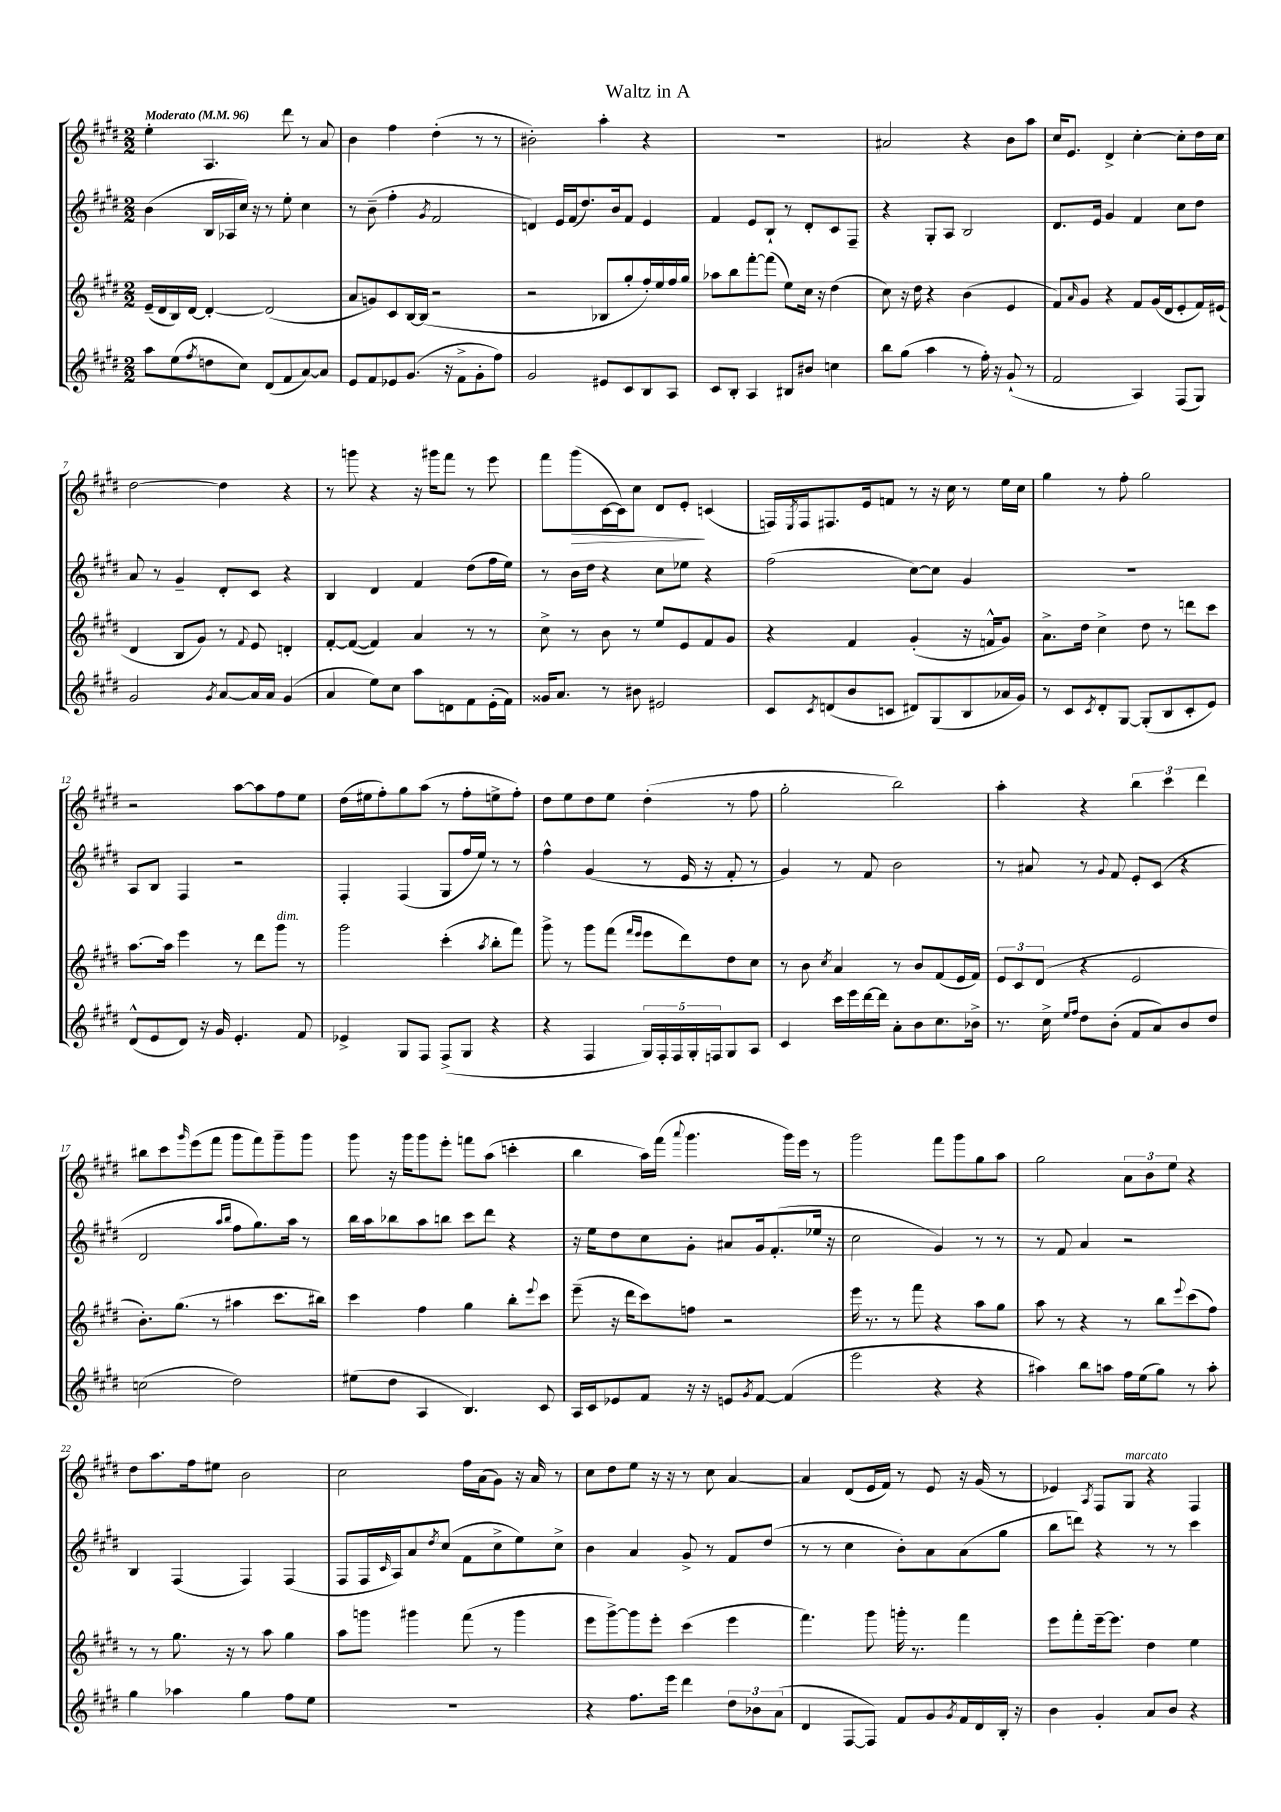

**kern	**kern	**kern	**kern	**dynam
*part4	*part3	*part2	*part1	*part1
*staff4	*staff3	*staff2	*staff1	*staff1
*clefG2	*clefG2	*clefG2	*clefG2	*
*k[f#c#g#d#]	*k[f#c#g#d#]	*k[f#c#g#d#]	*k[f#c#g#d#]	*
*M2/2	*M2/2	*M2/2	*M2/2	*
*MM96	*MM96	*MM96	*MM96	*
=1	=1	=1	=1	=1
!	!	!	!LO:TX:a:B:t=Moderato	!
8aa\L	(16e~/LL	(4b\	4ee'\	.
.	16d#/	.	.	.
(8ee\	16B/)	.	.	.
.	[16d#/JJ	.	.	.
8qff#/	.	.	.	.
8ddn\	4d#'/_	16B/LL	4.A/	.
.	.	16A-X/	.	.
8cc#\J)	.	16cc#/JJ)	.	.
.	.	16r	.	.
(8d#/L	(2d#/]	8r	.	.
8f#/	.	8ee'\	8ddd#\	.
[8a/)	.	4cc#\	8r	.
8a/J]	.	.	8a/	.
=2	=2	=2	=2	=2
8e/L	8a/L	8r	4b\	.
8f#/	8gn/)	(8b~\	.	.
8e-X/	8c#/	4ff#'\	4ff#\	.
(8.g#/J	[16B/L	.	.	.
.	(16B/JJ]	.	.	.
.	.	8qg#/	.	.
.	2r	2f#/	(4dd#'\	.
16r	.	.	.	.
8f#^\L	.	.	.	.
8g#'\	.	.	8r	.
8ff#\J)	.	.	8r	.
=3	=3	=3	=3	=3
2g#/	2r	4dn/)	2b#X'\)	.
.	.	16e/LL	.	.
.	.	(16f#/J	.	.
.	.	8.dd#/)	.	.
8e#X/L	8B-X/L	.	4aa'\	.
.	.	16b/k	.	.
8c#/	8gg#'/	8f#/J	.	.
8B/	16ff#'/L)	4e/	4r	.
.	16ee/	.	.	.
8A/J	16ff#/	.	.	.
.	16gg#/JJ	.	.	.
=4	=4	=4	=4	=4
8c#/L	8aa-X\L	4f#/	1r	.
8B'/J	8bb\	.	.	.
4A/	[8fff#'\	8e/L	.	.
.	(8fff#\J]	8B`/J	.	.
8B#X/L	8ee\L)	8r	.	.
8b#X/J	16cc#\Jk	8d#'/L	.	.
.	16r	.	.	.
4ccn\	(4dd#\	8c#/	.	.
.	.	8F#~/J	.	.
=5	=5	=5	=5	=5
8bb\L	8cc#\)	4r	2a#X/	.
(8gg#\J	16r	.	.	.
.	16dd#\	.	.	.
4aa\	4r	8G#'/L	.	.
.	.	8A/J	.	.
8r	(4b\	2B/	4r	.
16ff#'\)	.	.	.	.
16r	.	.	.	.
(8g#`/	4e/	.	8b\L	.
8r	.	.	8aa\J	.
=6	=6	=6	=6	=6
2f#/	8f#/L)	8.d#/L	16cc#/KL	.
.	.	.	8.e/J	.
.	16qqa/	.	.	.
.	8g#/J	.	.	.
.	.	16e/Jk	.	.
.	4r	4g#/	4d#^/	.
4A/)	8f#/L	4f#/	[4cc#'\	.
.	(16g#/L	.	.	.
.	16d#/J	.	.	.
(8F#/L	8e'/	8cc#\L	8cc#'\L]	.
8G#/J)	16f#/L)	8dd#\J	16dd#\L	.
.	(16e#X/JJ	.	16cc#\JJ	.
!!LO:LB:g=z
=7	=7	=7	=7	=7
2g#/	4d#/	8a/	[2dd#\	.
.	.	8r	.	.
.	8B/L	4g#~/	.	.
.	8g#/J)	.	.	.
8qg#/	.	.	.	.
[8a/L	8r	8d#'/L	4dd#\]	.
.	8qqf#/	.	.	.
16a/L]	8e/	8c#/J	.	.
16a/JJ	.	.	.	.
(4g#/	4dn'/	4r	4r	.
=8	=8	=8	=8	=8
4a/	[8f#'/L	4B/	8r	.
.	(8f#/J_	.	8gggn\	.
8ee\L)	4f#/])	4d#/	4r	.
8cc#\J	.	.	.	.
8aa\L	4a/	4f#/	16r	.
.	.	.	16ggg#X\KL	.
8dn\	.	.	8fff#\J	.
8f#\	8r	(8dd#\L	8r	.
(16e'\L	8r	16ff#\L	8eee\	.
16f#\JJ)	.	16ee\JJ)	.	.
=9	=9	=9	=9	=9
16g##X/KL	8cc#^\	8r	8fff#\L	.
8.a/J	.	.	.	.
!	!	!	!	!LO:HP:b
.	8r	16b\LL	(8ggg#\	>
.	.	16dd#\JJ	.	.
8r	8b\	4r	[16c#\L	.
.	.	.	16c#\J])	.
8b#X\	8r	.	8cc#\J	.
2e#X/	8ee/L	8cc#\L	8d#/L	.
.	8e/	8ee-X\J	8e'/J	.
.	8f#/	4r	(4cn/	]
.	8g#/J	.	.	.
=10	=10	=10	=10	=10
8c#/L	4r	(2ff#\	16Fn/LL)	.
.	.	.	8qE/	.
.	.	.	16F/J	.
8qc#/	.	.	.	.
(8dn/	.	.	8.F#X/	.
8b/	4f#/	.	.	.
.	.	.	16e/k	.
8cn/J	.	.	8fn/J	.
8d#X/L)	(4g#'/	[8cc#\L)	8r	.
(8G#/	.	8cc#\J]	16r	.
.	.	.	16cc#\	.
8B/	16r	4g#/	8r	.
.	16fn^^/KL	.	.	.
16a-X/L	8g#/J)	.	16ee\LL	.
16g#/JJ)	.	.	16cc#\JJ	.
=11	=11	=11	=11	=11
8r	8.a^\L	1r	4gg#\	.
8c#/L	.	.	.	.
.	16dd#\Jk	.	.	.
8qc#/	.	.	.	.
8d#'/	4cc#^\	.	8r	.
[8G#/J	.	.	8ff#'\	.
(8G#'/L]	8dd#\	.	2gg#\	.
8B/	8r	.	.	.
8c#'/	8dddn\L	.	.	.
8e/J)	8ccc#\J	.	.	.
!!LO:LB:g=z
=12	=12	=12	=12	=12
(8d#^^/L	[8.aa\L	8A/L	2r	.
8e/	.	8B/J	.	.
.	16aa\Jk]	.	.	.
8d#/J)	4eee\	4F#/	.	.
16r	.	.	.	.
16g#/	.	.	.	.
4.e'/	8r	2r	[8aa\L	.
.	8ddd#\L	.	8aa\]	.
!	!LO:TX:a:i:t=dim.	!	!	!
.	8ggg#\J	.	8ff#\	.
8f#/	8r	.	8ee\J	.
=13	=13	=13	=13	=13
4e-X^/	2ggg#\	4F#'/	(16dd#\LL	.
.	.	.	16ee#X\J	.
.	.	.	8ff#'\)	.
8G#/L	.	(4F#/	8gg#\	.
8F#/J	.	.	(8aa\J	.
(8F#^/L	(4ccc#'\	8G#/L	8r	.
8G#/J	.	16ff#/L	8ff#'\L	.
.	.	16ee/JJ)	.	.
.	8qaa/	.	.	.
4r	8bb'\L	8r	8een^\	.
.	8fff#\J)	8r	8ff#'\J)	.
=14	=14	=14	=14	=14
4r	8ggg#^\	4ff#^^\	8dd#\L	.
.	8r	.	8ee\	.
4F#/	8ggg#\L	(4g#/	8dd#\	.
.	(8fff#\J	.	8ee\J	.
.	16qqfff#/LL	.	.	.
.	16qqeee/JJ	.	.	.
20G#/LL)	8eee\L	8r	(4dd#'\	.
20F#'/	.	.	.	.
20F#/	.	.	.	.
.	8ddd#\)	16e/	.	.
20G#'/	.	.	.	.
.	.	16r	.	.
20Fn/J	.	.	.	.
8G#/	8dd#\	8f#'/	8r	.
8A/J	8cc#\J	8r	8ff#\	.
=15	=15	=15	=15	=15
4c#/	8r	4g#/)	2gg#'\	.
.	8b\	.	.	.
.	8qcc#/	.	.	.
16ccc#\LL	4a/	8r	.	.
16eee\	.	.	.	.
[16ddd#\	.	8f#/	.	.
16ddd#\JJ]	.	.	.	.
8a'\L	8r	2b\	2bb\)	.
8b\	8b/L	.	.	.
8.cc#\	(8f#/	.	.	.
.	16e/L	.	.	.
16b-X^\Jk	16f#/JJ)	.	.	.
=16	=16	=16	=16	=16
8.r	12e/L	8r	4aa'\	.
.	12c#/	.	.	.
.	.	8a#X/	.	.
.	(12d#/J	.	.	.
16cc#^\	.	.	.	.
16qqee/LL	.	.	.	.
16qqff#/JJ	.	.	.	.
8dd#\L	4r	8r	4r	.
.	.	8qqg#/	.	.
(8b'\J	.	8f#/	.	.
8f#/L	2e/	8e'/L	6bb\	.
8a/)	.	(8c#/J	.	.
.	.	.	6ccc#\	.
8b/	.	4r	.	.
.	.	.	6ddd#\	.
8dd#/J	.	.	.	.
!!LO:LB:g=z
=17	=17	=17	=17	=17
(2ccn\	8.b'\L)	2d#/	8bb#X\L	.
.	.	.	8ccc#\	.
.	(8.gg#\J	.	.	.
.	.	.	16qqggg#/	.
.	.	.	(8eee\	.
.	8r	.	8fff#\J	.
.	.	16qqaa/LL	.	.
.	.	16qqbb/JJ	.	.
2dd#\)	4aa#X\	8ff#\L	8ggg#\L	.
.	.	8.gg#\)	8fff#\)	.
.	8.ccc#\L	.	8ggg#~\	.
.	.	16aa\Jk	.	.
.	.	8r	8ggg#\J	.
.	16bb#X\Jk)	.	.	.
=18	=18	=18	=18	=18
(8ee#X\L	4ccc#\	16bb\LL	8ggg#\	.
.	.	16aa\J	.	.
8dd#\J	.	8bb-X\	16r	.
.	.	.	16ggg#\KL	.
4A/	4ff#\	8aa\	8ggg#\	.
.	.	8bbn\J	8eee'\J	.
4.B/)	4gg#\	8ccc#\L	8fffn\L	.
.	.	8ddd#\J	(8aa\J	.
.	8bb'\L	4r	4cccn'\	.
.	8qqeee/	.	.	.
8c#/	8ccc#\J	.	.	.
=19	=19	=19	=19	=19
16A/LL	(8eee~\	16r	4bb\	.
16c#/J	.	16ee\KL	.	.
8e-X/	16r	8dd#\	.	.
.	16ddd#\KL	.	.	.
8f#/J	8ccc#\)	8cc#\	16aa\LL)	.
.	.	.	(16fff#\JJ	.
.	.	.	8qqaaa/	.
16r	8ffn\J	8g#'\J	4.ggg#\	.
16r	.	.	.	.
8en/L	2r	8a#X/L	.	.
8qg#/	.	.	.	.
[8f#/J	.	16g#/k	.	.
.	.	(8.f#'/	.	.
(4f#/]	.	.	16ggg#\LL)	.
.	.	.	16eee\JJ	.
.	.	16ee-X/Jk	8r	.
.	.	16r	.	.
=20	=20	=20	=20	=20
2eee\	16eee\	2cc#\	2ggg#\	.
.	8.r	.	.	.
.	8r	.	.	.
.	8fff#\	.	.	.
4r	4r	4g#/)	8fff#\L	.
.	.	.	8ggg#\	.
4r	8aa\L	8r	8gg#\	.
.	8gg#\J	8r	8aa\J	.
=21	=21	=21	=21	=21
4aa#X\)	8aa\	8r	2gg#\	.
.	8r	8f#/	.	.
8bb\L	4r	4a/	.	.
8aan\J	.	.	.	.
16ff#\LL	8r	2r	12a\L	.
(16ee\J	.	.	.	.
.	.	.	12b\	.
8gg#\J)	8bb\L	.	.	.
.	.	.	12ee\J	.
.	8qqeee/	.	.	.
8r	(8ccc#\	.	4r	.
8aa'\	8ff#\J)	.	.	.
!!LO:LB:g=z
=22	=22	=22	=22	=22
4gg#\	8r	4B/	8dd#\L	.
.	8r	.	8.aa\	.
4aa-X\	8.gg#\	(4F#/	.	.
.	.	.	16ff#\k	.
.	.	.	8ee#X\J	.
.	16r	.	.	.
4gg#\	8r	4F#/)	2b\	.
.	8aa\	.	.	.
8ff#\L	4gg#\	(4F#/	.	.
8ee\J	.	.	.	.
=23	=23	=23	=23	=23
1r	8aa\L	8F#/L	2cc#\	.
.	8gggn\J	16F#/L	.	.
.	.	16qqc#/	.	.
.	.	16A/J)	.	.
.	4ggg#X\	8a/	.	.
.	.	8qdd#/	.	.
.	.	(8cc#/J	.	.
.	(8fff#\	8f#\L	16ff#\LL	.
.	.	.	(16a\J	.
.	8r	8cc#^\	8g#\J)	.
.	4ggg#\	8ee\)	16r	.
.	.	.	16a/	.
.	.	8cc#^\J	8r	.
=24	=24	=24	=24	=24
4r	8eee\L	4b\	8cc#\L	.
.	[8ggg#^\)	.	8dd#\	.
8.ff#\L	8ggg#\]	4a/	8ee\J	.
.	8eee'\J	.	16r	.
16eee\Jk	.	.	16r	.
4ddd#\	(4ccc#\	8g#^/	8r	.
.	.	8r	8cc#\	.
12dd#\L	4eee\	8f#/L	[4a/	.
12b-X\	.	.	.	.
.	.	(8dd#/J	.	.
(12a\J	.	.	.	.
=25	=25	=25	=25	=25
4d#/	4.fff#\)	8r	4a/]	.
.	.	8r	.	.
[8F#/L	.	4cc#\	(8d#/L	.
8F#/J])	8ggg#\	.	16e/L	.
.	.	.	16f#/JJ)	.
8f#/L	16gggn'\	8b'\L)	8r	.
.	8.r	.	.	.
8g#/	.	8a\	8e/	.
8qg#/	.	.	.	.
16f#/L	4fff#\	(8a\	16r	.
16d#/	.	.	(16g#/	.
16B'/JJ	.	8gg#\J	8r	.
16r	.	.	.	.
=26	=26	=26	=26	=26
4b\	8eee\L	8bb\L	4e-X/)	.
.	8fff#'\	8dddn\J)	.	.
.	.	.	8qA/	.
4g#'/	[16eee~\k	4r	8F#/L	.
.	8.eee\J]	.	.	.
!	!	!	!LO:TX:a:i:t=marcato	!
.	.	.	8G#/J	.
8a/L	4dd#\	8r	4r	.
8b/J	.	8r	.	.
4r	4ee\	4ccc#\	4F#/	.
==	==	==	==	==
*-	*-	*-	*-	*-
